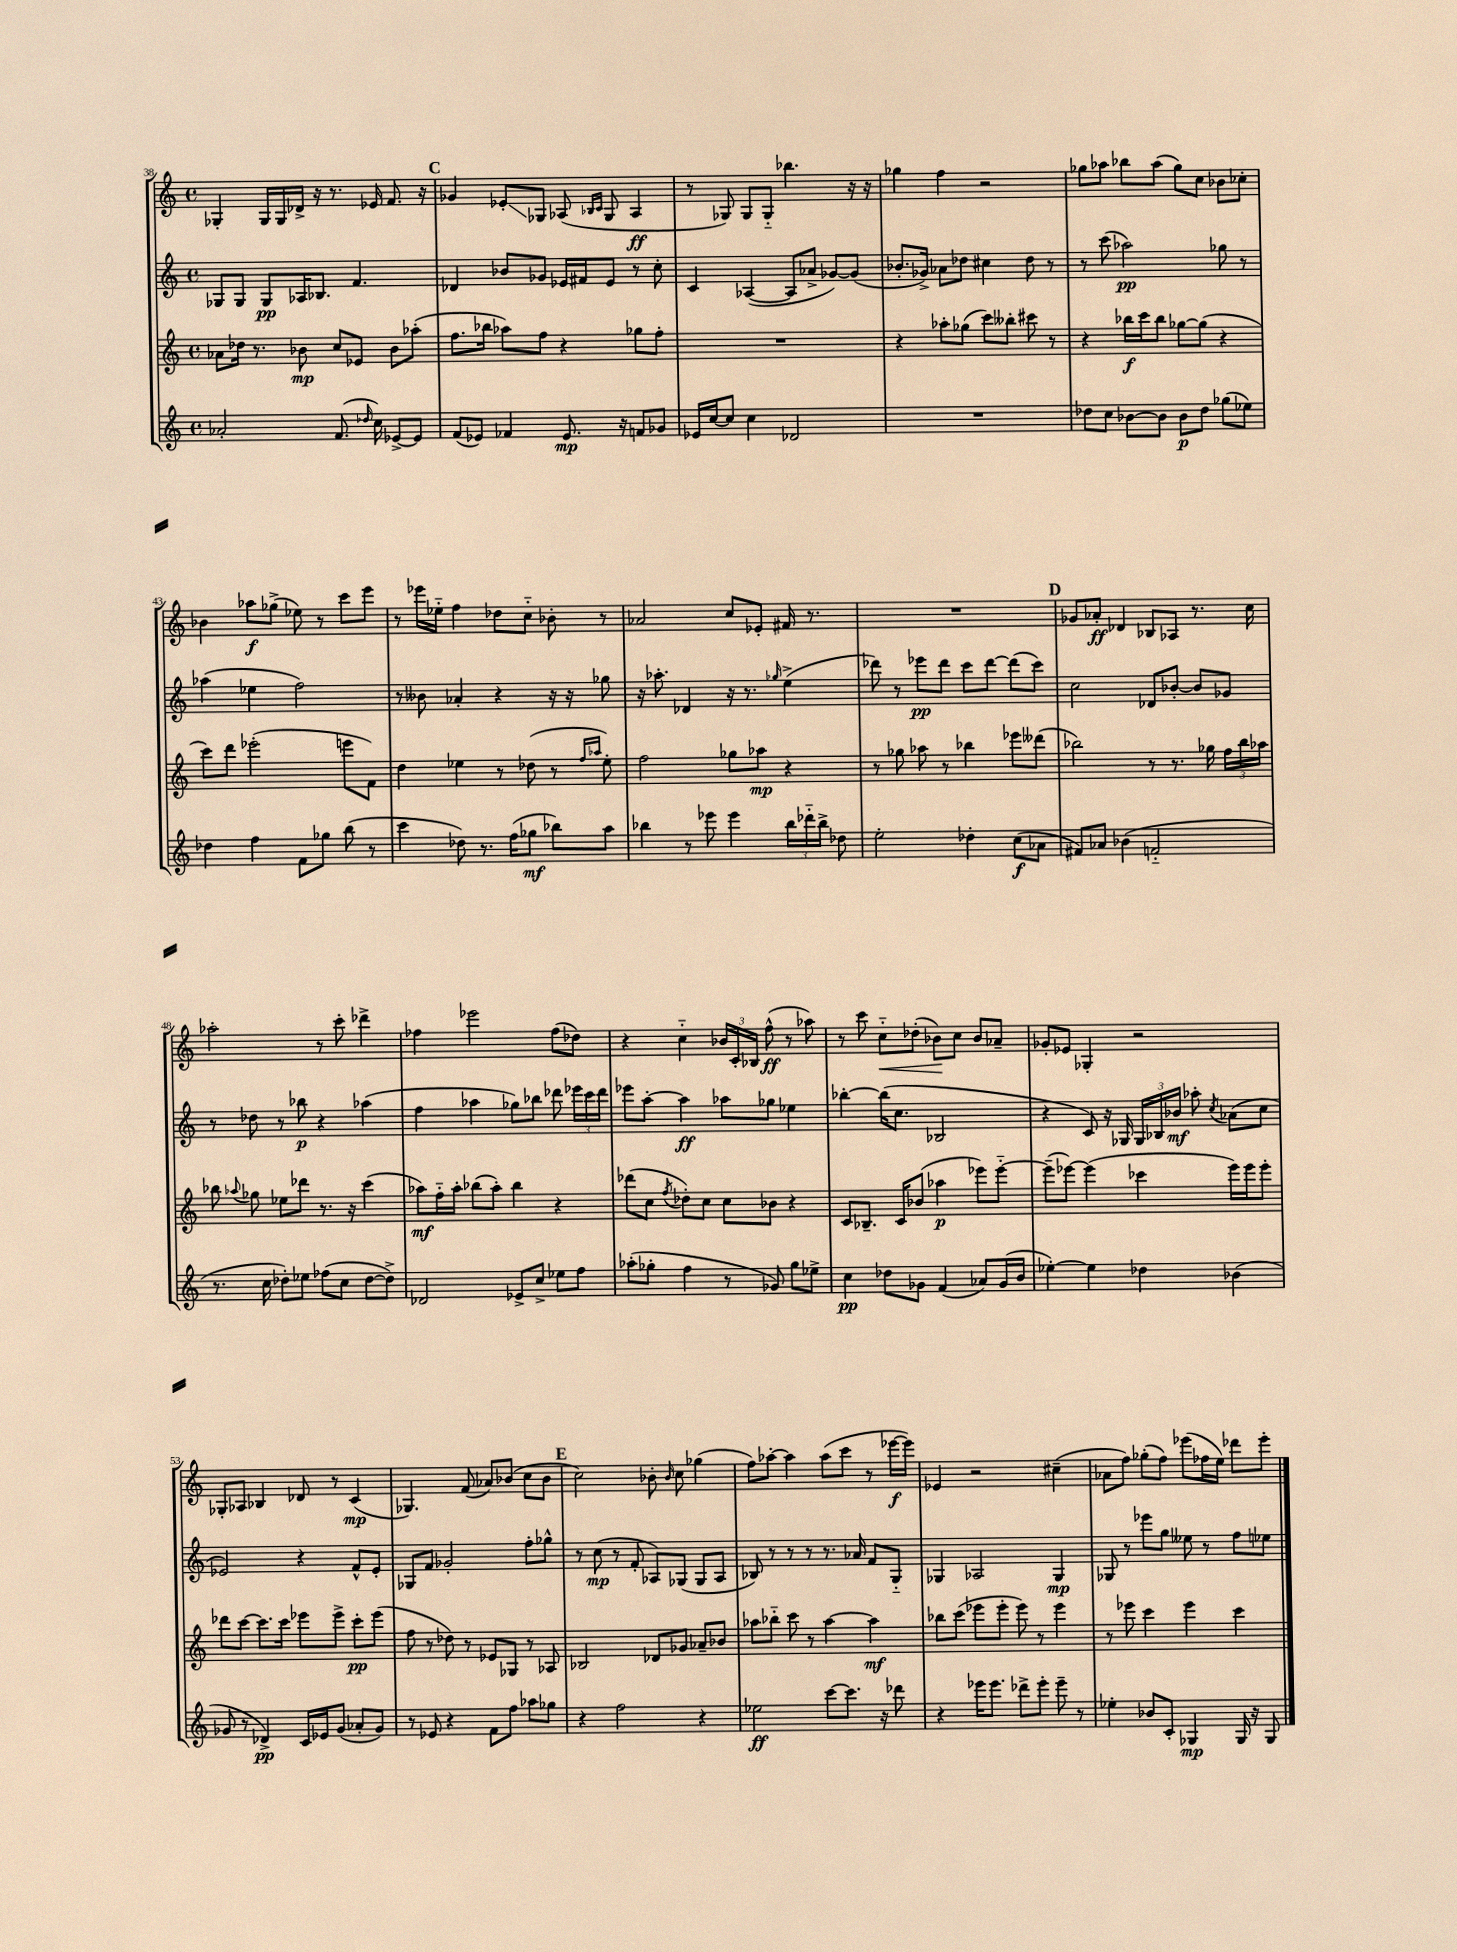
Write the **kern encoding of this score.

**kern	**kern	**kern	**kern
*staff4	*staff3	*staff2	*staff1
*clefG2	*clefG2	*clefG2	*clefG2
*k[]	*k[]	*k[]	*k[]
*M4/4	*M4/4	*M4/4	*M4/4
*met(c)	*met(c)	*met(c)	*met(c)
2a-'/	8a-\L	8G-/L	4G-'/
.	16dd-\Jk	8G-/J	.
.	8.r	.	.
.	.	8G-/L	16G-/LL
.	.	.	16G-/
.	8b-\	16A-/K	16d-^/JJ
.	.	8.B-/J	16r
(8.f/	8cc/L	.	8.r
.	8e-/J	4.f/	.
16qqdd-/	.	.	.
16cc\)	.	.	16e-/
[8e-^/L	8b-\L	.	8.f/
8e-/]J	(8aa-'\J	.	.
.	.	.	16r
=	=	=	=
(8f/L	8.ff\L	4d-/	4g-/
8e-/J)	.	.	.
.	16bb-\Jk	.	.
4f-/	8aa-\L)	8b-/L	8e-'/L
.	8ff\J	8g-/J	8G-/J
8.e-/	4r	16e-/LL	(8A-/
.	.	16f#/J	.
.	.	.	16qqB-/LL
.	.	.	16qqc/JJ
.	.	8e-/J	8G-/
16r	.	.	.
8f/L	8gg-\L	8r	4A-/
8g-/J	8ff'\J	8cc'\	.
=	=	=	=
16e-/LL	1r	4c/	8r
[16cc/J	.	.	.
8cc/]J	.	.	8G-/)
4cc\	.	([4A-/	8G-/L
.	.	.	8G-'~/J
2d-/	.	8A-/]L	4.bb-\
.	.	8a-^/J	.
.	.	[8g-/L)	.
.	.	(8g-/]J	16r
.	.	.	16r
=	=	=	=
1r	4r	8.b-'/L	4gg-\
.	.	16g-^/Jk)	.
.	8aa-'\L	8a-\L	4ff\
.	(8gg-\J	8dd-\J	.
.	8ccc\L)	4cc#\	2r
.	8bb--'\J	.	.
.	8ccc#\	8dd-\	.
.	8r	8r	.
=	=	=	=
8dd-\L	4r	8r	8gg-\L
8cc\J	.	(8ccc\	8aa-\J
[8b-\L	16bb-\LL	2aa-\)	8bb-\L
.	16ccc\J	.	.
8b-\]J	8bb-\J	.	(8aa-\J
8b-\L	[8gg-\L	.	8gg-\L)
8dd-\J	(8gg-\]J	.	8cc\J
(8gg-\L	4r	8gg-\	8b-\L
8ee-\J)	.	8r	8cc-'\J
=	=	=	=
4dd-\	8ccc\L)	(4aa-\	4b-\
.	8ddd\J	.	.
4ff\	(2eee-'\	4ee-\	8aa-\L
.	.	.	(8gg-^\J
8f\L	.	2ff\)	8ee-\)
8gg-\J	.	.	8r
(8bb\	8eee\L	.	8ccc\L
8r	8f\J)	.	8eee\J
=	=	=	=
4ccc\	4dd\	8r	8r
.	.	8b--\	16eee-\LL
.	.	.	16ee-'~\JJ
8dd-\)	4ee-\	4a-'/	4ff\
8.r	.	.	.
.	8r	4r	8dd-\L
(16ff\LK	.	.	.
8gg-\J	(8dd-\	.	8cc'~\J
8bb-\L)	8r	16r	8b-'\
.	.	16r	.
.	16qqff/LL	.	.
.	16qqaa-/JJ	.	.
8aa\J	8ee-'\)	8gg-\	8r
=	=	=	=
4bb-\	2ff\	16r	2a-/
.	.	8.aa-'\	.
8r	.	4d-/	.
8eee-\	.	.	.
4eee-\	8gg-\L	16r	8cc/L
.	.	8.r	.
.	8aa-\J	.	8e-'/J
.	.	16qqgg-/	.
24bb-\LL	4r	(4ee^\	16f#/
24ddd-'~\	.	.	.
.	.	.	8.r
24bb-^\JJ	.	.	.
8dd-\	.	.	.
=	=	=	=
2ee'\	8r	8ddd-\)	1r
.	8gg-\	8r	.
.	8aa-\	8eee-\L	.
.	8r	8ddd-\J	.
4dd-'\	4bb-\	8ccc\L	.
.	.	[8ddd-\J	.
(8cc\L	8eee-\L	(8ddd-\]L	.
8a-\J	(8ddd--\J	8ccc\J)	.
=	=	=	=
8f#/L)	2bb-\)	2cc\	8g-/L
8a-/J	.	.	8a-'/J
(4b-\	.	.	4d-/
2f'~/	8r	8d-/L	8B-/L
.	8.r	[8b-'/J	8A-/J
.	.	8b-/]L	8.r
.	16gg-\	.	.
.	24ff\LL	8g-/J	.
.	24bb-\	.	.
.	.	.	16cc\
.	24aa-\JJ	.	.
=	=	=	=
8.r	8bb-\	8r	2aa-'\
.	8qqaa-/	.	.
.	8gg-\	8dd-\	.
16cc\	.	.	.
8dd-'\L)	8ee-\L	8r	.
8ee-\J	8ddd-\J	8bb-\	.
(8ff-\L	8.r	4r	8r
8cc\J	.	.	8ccc'\
.	16r	.	.
[8dd-\L	(4ccc\	(4aa-\	4ddd-^\
8dd-^\]J)	.	.	.
=	=	=	=
2d-/	8aa-\L)	4ff\	4ff-\
.	16ff'~\L	.	.
.	16aa-'\JJ	.	.
.	(8bb-\L	4aa-\	2eee-\
.	8aa-'\J)	.	.
8e-^/L	4bb-\	8gg-\L)	.
8cc^/J	.	8bb-\J	.
8ee-\L	4r	8ddd-\	(8ff-\L
8ff\J	.	24eee-\LL	8dd-\J)
.	.	24ccc\	.
.	.	24ddd-\JJ	.
=	=	=	=
(8aa-'\L	(8ddd-\L	8eee-\L	4r
8gg-'\J	8cc\J	[8aa'\J	.
.	8qff/	.	.
4ff\	8dd-'\L)	4aa\]	4cc'~\
.	8cc\J	.	.
8r	8cc\L	8aa-\L	24b-/LL
.	.	.	24c'/
.	.	.	24B-/JJ
8g-/)	8b-\J	8gg-\J	(8ff^^\
8gg-\L	4r	4ee-\	8r
8ee-^\J	.	.	8aa-\)
=	=	=	=
4cc\	8c/L	[4bb-'\	8r
.	8.B-~/J	.	8ccc\
8dd-\L	.	(16bb-\]LK	8cc'~\L
.	16c/LK	8.cc\J	.
8g-\J	(8b-/J	.	(8dd-'\J
(4f/	4aa-\	2B-/	8b-\L)
.	.	.	8cc\J
8a-/L)	8eee-\L)	.	8b-/L
(16g-/L	[8eee-'~\J	.	8a-~/J
16b/JJ	.	.	.
=	=	=	=
[4ee-'\)	(8eee-~\]L	4r	8g-'/L
.	[8eee-\J)	.	8e-/J
4ee-\]	(4eee-\]	8c/)	4G-'/
.	.	16r	.
.	.	16G-/	.
4dd-\	4ccc-\	24G-/LL	2r
.	.	24B-/	.
.	.	24b-/JJ	.
.	.	8aa-'\	.
.	.	8qcc/	.
(4b-\	16eee-\LL)	(8a-\L	.
.	16eee-\J	.	.
.	8eee-'\J	8cc\J	.
=	=	=	=
8g-/	8ddd-\L	2e-/)	8G-'/L
8r	[8ccc\J	.	8A-/J
4d-^/)	8.ccc\]L	.	4B-/
.	16ccc\Jk	.	.
16c/LL	8eee-\L	4r	8d-/
16e-/J	.	.	.
(8g-/J	8eee-^\J	.	8r
8a-'/L	8ccc'\L	8f^^/L	(4c/
8g-/J)	(8eee-\J	8e-'/J	.
=	=	=	=
8r	8ff\	8G-/L	4.G-/)
8e-/	8r	8f/J	.
4r	8dd-\)	2g-'/	.
.	8r	.	(8f/
8f\L	8e-/L	.	8a-/L)
8ff\J	8G-/J	.	(8b-/J
8aa-\L	8r	8ff'\L	8cc\L
8gg-\J	8A-/	8gg-^^\J	8b-\J
=	=	=	=
4r	2B-/	8r	2cc\)
.	.	(8cc\	.
2ff\	.	8r	.
.	.	8f'/	.
.	8d-/L	8A-/L)	8b-'\
.	.	.	16qqb-/
.	8g-/J	(8G-/J	8cc\
4r	8a-~/L	8G-/L	(4gg-\
.	8b-/J	8A-/J	.
=	=	=	=
2ee-\	8aa-\L	8B-/)	8ff\L)
.	8bb-'~\J	8r	[8aa-'\J
.	8ccc\	8r	4aa-\]
.	8r	8r	.
[8ccc\L	[4aa-\	8.r	(8aa-\L
8.ccc\]J	.	.	8ccc\J
.	.	16a-/	.
.	4aa-\]	8f/L	8r
16r	.	.	.
8ddd-\	.	8G'~/J	[16eee-\LL
.	.	.	16eee-\]JJ)
=	=	=	=
4r	8bb-\L	4G-/	4e-/
.	(8ccc\J	.	.
16eee-\LK	8eee-\L	2A-/	2r
8.eee-\J	.	.	.
.	8eee-'\J	.	.
8ddd-^\L	8eee-\)	.	.
8eee-'\J	8r	.	.
8eee-~\	4eee-\	4G-/	(4cc#~\
8r	.	.	.
=	=	=	=
4ee-'\	8r	8G-/	8a-\L
.	8eee-\	8r	8ff\J)
8b-/L	4ccc\	8eee-\L	(8gg-'\L
8c'/J	.	8gg\J	8ff\J)
4G-/	4eee-\	8ee--\	(8eee-\L
.	.	8r	16ff-\L
.	.	.	16ee\JJ)
16G-/	4ccc\	8ff\L	8ddd-\L
16r	.	.	.
8G-/	.	8ee-\J	8eee-'\J
==	==	==	==
*-	*-	*-	*-
